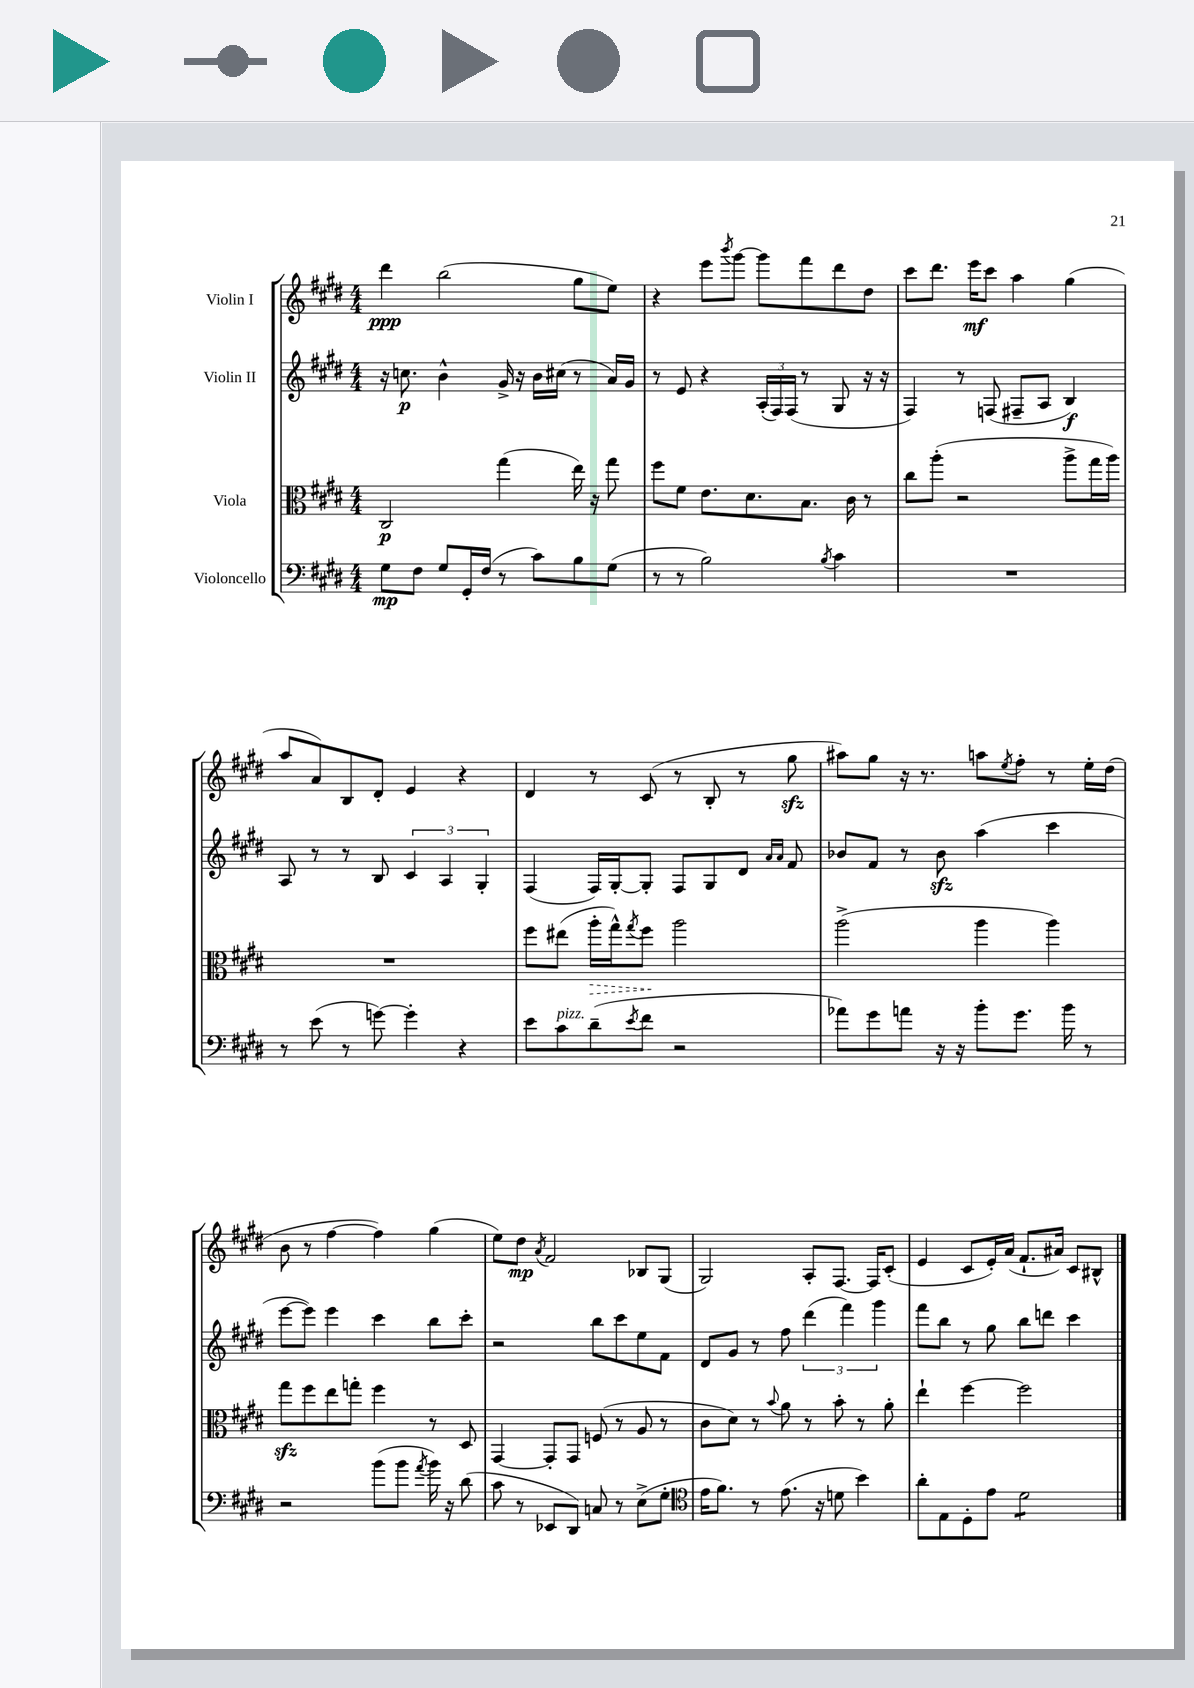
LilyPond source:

<<
\new StaffGroup <<
\new Staff = "s0" \with { instrumentName = "Violin I" } {
    \clef treble \key e \major \numericTimeSignature \time 4/4
    dis'''4\ppp b''2( gis''8 e''8) |
    r4 e'''8 \acciaccatura { b'''8 } gis'''8~ gis'''8 fis'''8 dis'''8 dis''8 |
    cis'''8 dis'''8. e'''16\mf cis'''8 a''4 gis''4( |
    a''8 a'8) b8 dis'8-. e'4 r4 |
    dis'4 r8 cis'8( r8 b8-. r8 gis''8\sfz |
    ais''8) gis''8 r16 r8. a''8 \acciaccatura { e''8 } fis''8-. r8 e''16-. dis''16( |
    b'8 r8 fis''4~ fis''4) gis''4( |
    e''8) dis''8\mp \acciaccatura { a'8 } fis'2 bes8 gis8( |
    gis2) a8-. fis8.~ fis16 cis'8-.( |
    e'4 cis'8 e'16-.) a'16( fis'8.-! ais'16) cis'8 bis8-^ \bar "|." |
}
\new Staff = "s1" \with { instrumentName = "Violin II" } {
    \clef treble \key e \major \numericTimeSignature \time 4/4
    r16 c''8.\p b'4-^ gis'16-> r16 b'16 cis''16( r8 a'16) gis'16 |
    r8 e'8 r4 \tuplet 3/2 { a16-.( fis16) fis16( } r8 gis8 r16 r16 |
    fis4) r8 f8( fis8-- a8 b4\f) |
    a8 r8 r8 b8 \tuplet 3/2 { cis'4 a4 gis4-. } |
    fis4( fis16) gis16~-. gis8-. fis8 gis8 dis'8 \grace { a'16 a'16 } fis'8 |
    bes'8 fis'8 r8 bes'8\sfz a''4( cis'''4 |
    e'''8~ e'''8) e'''4 cis'''4 b''8 cis'''8-. |
    r2 b''8 cis'''8 e''8 fis'8 |
    dis'8 gis'8 r8 fis''8 \tuplet 3/2 { dis'''4( fis'''4) gis'''4 } |
    fis'''8 b''8 r8 gis''8 b''8 d'''8 cis'''4 \bar "|." |
}
\new Staff = "s2" \with { instrumentName = "Viola" } {
    \clef alto \key e \major \numericTimeSignature \time 4/4
    cis2\p gis''4( e''16) r16 gis''8 |
    fis''8 fis'8 e'8. dis'8. b8. cis'16 r8 |
    cis''8 a''8-.( r2 a''8-> gis''16 a''16) |
    R1 |
    fis''8 eis''8( \once \override Hairpin.style = #'dashed-line a''16-.\> gis''16-^) \acciaccatura { gis''8 } fis''8\! a''2 |
    a''2->( a''4 a''4) |
    gis''8\sfz fis''8 e''8 g''8-. fis''4 r8 dis8 |
    gis,4~ gis,8-. gis,8 f8( r8 a8 r8 |
    cis'8 dis'8) r8 \appoggiatura { b'8 } a'8 r8 b'8-. r8 a'8-. |
    e''4-! fis''4~ fis''2 \bar "|." |
}
\new Staff = "s3" \with { instrumentName = "Violoncello" } {
    \clef bass \key e \major \numericTimeSignature \time 4/4
    gis8\mp fis8 gis8 gis,16-. fis16( r8 cis'8) b8 gis8( |
    r8 r8 b2) \acciaccatura { b8 } cis'4 |
    R1 |
    r8 e'8( r8 g'8~) g'4-. r4 |
    e'8 cis'8^\markup { \italic "pizz." } dis'8--( \acciaccatura { e'8 } fis'8 r2 |
    aes'8) gis'8 a'8 r16 r16 b'8-. gis'8. b'16 r8 |
    r2 b'8( b'8 \acciaccatura { a'8 } b'16) r16 dis'8( |
    cis'8 r8 ees,8 dis,8) c8 r8 e8->( gis8-. |
    \clef tenor e'16 fis'8.) r8 e'8.( r16 d'8 b'4) |
    a'8-. e8 dis8-. e'8 dis'2:8 \bar "|." |
}
>>
>>
\layout { \context { \Score \remove "Bar_number_engraver" } }
